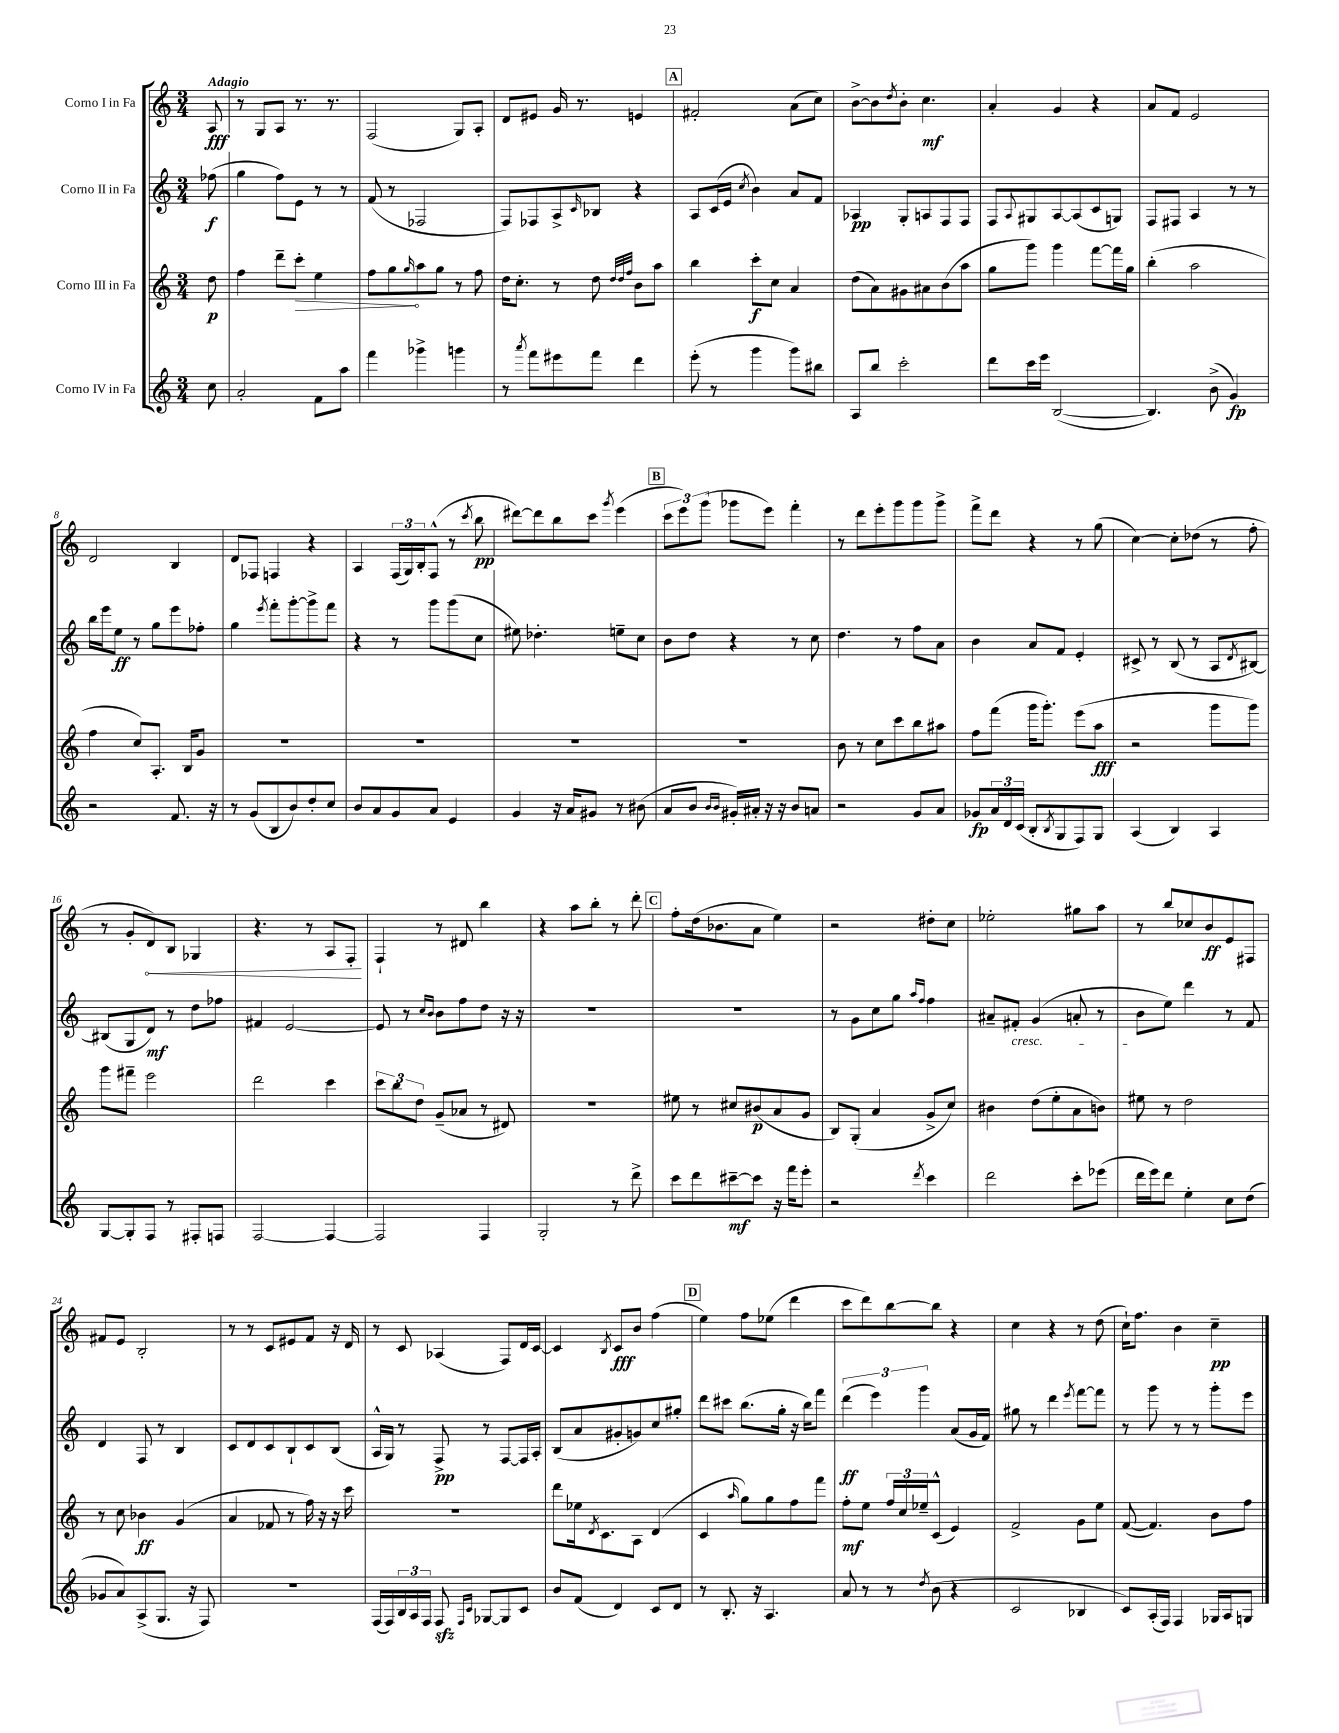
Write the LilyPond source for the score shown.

<<
\new StaffGroup <<
\new Staff = "s0" \with { instrumentName = "Corno I in Fa" } {
    \clef treble \key c \major \numericTimeSignature \time 3/4 \partial 8 \tempo "Adagio"
    a8\fff |
    r8 g8 a8 r8. r8. |
    f2( g8) a8-. |
    d'8 eis'8 g'16 r8. e'4 |
    \mark \markup { \box "A" } fis'2-. a'8( c''8) |
    b'8~-> b'8 \acciaccatura { d''8 } b'8-. c''4.\mf |
    a'4-. g'4 r4 |
    a'8 f'8 e'2 |
    d'2 b4 |
    d'8 fes8 f4 r4 |
    a4 \tuplet 3/2 { f16( g16) b16-. } f8-^( r8 \acciaccatura { c'''8 } b''8\pp |
    dis'''8~) dis'''8 b''8 c'''8 \acciaccatura { g'''8 } e'''4( |
    \mark \markup { \box "B" } \tuplet 3/2 { c'''8 e'''8) g'''8( } ges'''8 e'''8) f'''4-. |
    r8 d'''8 e'''8-. g'''8 g'''8 g'''8-> |
    f'''8-> d'''8 r4 r8 g''8( |
    c''4~) c''8-. des''8( r8 f''8-. |
    r8 g'8-. \once \override Hairpin.circled-tip = ##t d'8\<) b8 ges4 |
    r4. r8 a8 f8-.\! |
    f4-! r8 dis'8 b''4 |
    r4 a''8 b''8-. r8 d'''8-. |
    \mark \markup { \box "C" } f''8-. d''16( bes'8. a'8 e''4) |
    r2 dis''8-. c''8 |
    ees''2-. gis''8 a''8 |
    r8 b''8 ces''8 b'8\ff e'8 fis8 |
    fis'8 e'8 b2-. |
    r8 r8 c'8 eis'8 f'8 r16 d'16 |
    r8 c'8 aes4( f8) d'16 c'16~ |
    c'4 \acciaccatura { b8 } c'8\fff b'8 f''4( |
    \mark \markup { \box "D" } e''4) f''8 ees''8( d'''4 |
    c'''8 d'''8) b''8~ b''8 r4 |
    c''4 r4 r8 d''8( |
    c''16-!) f''8. b'4 c''4--\pp \bar "|." |
}
\new Staff = "s1" \with { instrumentName = "Corno II in Fa" } {
    \clef treble \key c \major \numericTimeSignature \time 3/4 \partial 8
    fes''8\f( |
    g''4 f''8) e'8 r8 r8 |
    f'8( r8 fes2 |
    f8) fes8 a8-> \grace { c'16 } bes8 r4 |
    \mark \markup { \box "A" } a8 c'16( e'16 \acciaccatura { c''8 } b'4) a'8 f'8 |
    aes4\pp g8-. a8 f8 f8 |
    f8 \appoggiatura { a8 } gis8 a8~ a8( c'8 g8) |
    f8 fis8 a4 r8 r8 |
    b''16 e'''16 e''8\ff r8 g''8 e'''8 fes''8-. |
    g''4 \acciaccatura { e'''8 } f'''8-. g'''8~-. g'''8-> f'''8 |
    r4 r8 g'''8 g'''8( c''8 |
    eis''8) des''4.-. e''8-- c''8 |
    \mark \markup { \box "B" } b'8 d''8 r4 r8 c''8 |
    d''4. r8 f''8 a'8 |
    b'4 a'8 f'8 e'4-. |
    cis'8-> r8 b8( r8 a8 \acciaccatura { d'8 } bis8~) |
    bis8( g8 d'8\mf) r8 d''8 fes''8 |
    fis'4 e'2~ |
    e'8 r8 \grace { c''16 b'16 } b'8 f''8 d''8 r16 r16 |
    R2. |
    \mark \markup { \box "C" } R2. |
    r8 g'8 c''8 g''8 \grace { a''16 f''16 } f''4 |
    ais'8-- fis'8-.\cresc g'4( a'8-. r8 |
    b'8\! e''8) d'''4 r8 f'8 |
    d'4 f8 r8 b4 |
    c'8 d'8 c'8 b8-! c'8 b8( |
    a16-^ g16) r8 f8->\pp r8 f8~ f16 a16-. |
    b8( a'8 gis'8-. g'8) c''8 gis''8-. |
    \mark \markup { \box "D" } d'''8 cis'''8 b''8.( g''16-. r16 b''16) f'''8 |
    \tuplet 3/2 { d'''4\ff( e'''4) g'''4 } a'8( g'16 f'16) |
    gis''8 r8 d'''4 \acciaccatura { e'''8 } f'''8~ f'''8 |
    r8 g'''8 r8 r8 g'''8-. e'''8 \bar "|." |
}
\new Staff = "s2" \with { instrumentName = "Corno III in Fa" } {
    \clef treble \key c \major \numericTimeSignature \time 3/4 \partial 8
    d''8\p |
    f''4 d'''8-- \once \override Hairpin.circled-tip = ##t c'''8-.\> e''4 |
    f''8 g''8\! \grace { g''16 } a''8 g''8 r8 f''8 |
    d''16 c''8.-. r8 d''8 \grace { d''32 d''32 f''32 } b'8 a''8 |
    \mark \markup { \box "A" } b''4 c'''8-.\f c''8 a'4 |
    d''8( a'8) gis'8 ais'8 b'8( a''8 |
    g''8 g'''8) g'''4 f'''8~ f'''16 g''16 |
    b''4-.( a''2 |
    f''4 c''8) a8.-. b16 g'8 |
    R2. |
    R2. |
    R2. |
    \mark \markup { \box "B" } R2. |
    b'8 r8 c''8 c'''8 b''8 ais''8 |
    f''8 f'''8( g'''16 g'''8.-.) e'''8( a''8\fff |
    r2 g'''8 g'''8) |
    g'''8 fis'''8-- e'''2 |
    d'''2 c'''4 |
    \tuplet 3/2 { c'''8 b''8 d''8 } g'8--( aes'8 r8 dis'8) |
    R2. |
    \mark \markup { \box "C" } eis''8 r8 cis''8 bis'8\p( a'8 g'8 |
    b8) g8-.( a'4 g'8-> c''8) |
    bis'4 d''8( e''8-. a'8 b'8) |
    eis''8 r8 d''2 |
    r8 c''8 bes'4\ff g'4( |
    a'4 fes'8 r8 f''16) r16 r16 c'''16 |
    R2. |
    d'''8 ees''16 \acciaccatura { d'8 } c'8. a8 d'4( |
    \mark \markup { \box "D" } c'4 \grace { a''16 } g''8) g''8 f''8 f'''8 |
    f''8-.\mf e''8 \tuplet 3/2 { f''16 c''16 ees''16-- } c'8-^( e'4) |
    f'2-> g'8 e''8 |
    f'8~( f'4.) b'8 f''8 \bar "|." |
}
\new Staff = "s3" \with { instrumentName = "Corno IV in Fa" } {
    \clef treble \key c \major \numericTimeSignature \time 3/4 \partial 8
    c''8 |
    a'2-. f'8 a''8 |
    f'''4 ges'''4-> g'''4 |
    r8 \acciaccatura { a'''8 } f'''8 eis'''8 f'''8 d'''4 |
    \mark \markup { \box "A" } e'''8-.( r8 g'''4 g'''8) bis''8 |
    a8 b''8 c'''2-. |
    d'''8 c'''16 e'''16 b2~( |
    b4.) b'8->( g'4\fp) |
    r2 f'8. r16 |
    r8 g'8( b8 b'8) d''8-. c''8 |
    b'8 a'8 g'8 a'8 e'4 |
    g'4 r16 a'16 gis'8 r8 bis'8( |
    \mark \markup { \box "B" } a'8 b'8 \grace { b'16 b'16 } gis'16-.) ais'16-. r16 r16 b'8 a'8 |
    r2 g'8 a'8 |
    ges'8\fp \tuplet 3/2 { a'16 d'16 c'16( } b8-. \acciaccatura { b8 } g8 f8) g8 |
    a4( b4) a4 |
    g8~ g8-. f8 r8 fis8-. f8 |
    f2~ f4~ |
    f2 f4 |
    g2-. r8 d'''8-> |
    \mark \markup { \box "C" } c'''8 d'''8 cis'''8~--\mf cis'''8 r16 f'''16 e'''8-. |
    r2 \acciaccatura { d'''8 } c'''4 |
    d'''2 c'''8-. ees'''8( |
    d'''16 e'''16) d'''8 e''4-. c''8 d''8( |
    ges'8 a'8) a8->( g8. r16 f8) |
    R2. |
    f16( f16) \tuplet 3/2 { b16 a16 f16 } f8\sfz \grace { f16 c'16 } ges8~ ges8 c'8 |
    b'8 f'8( d'4) c'8 d'8 |
    \mark \markup { \box "D" } r8 b8.-. r16 a4. |
    a'8 r8 r8 \acciaccatura { d''8 } b'8( r4 |
    c'2 bes4 |
    c'8) a16-.( f16) f4 ges16 a16 g8 \bar "|." |
}
>>
>>
